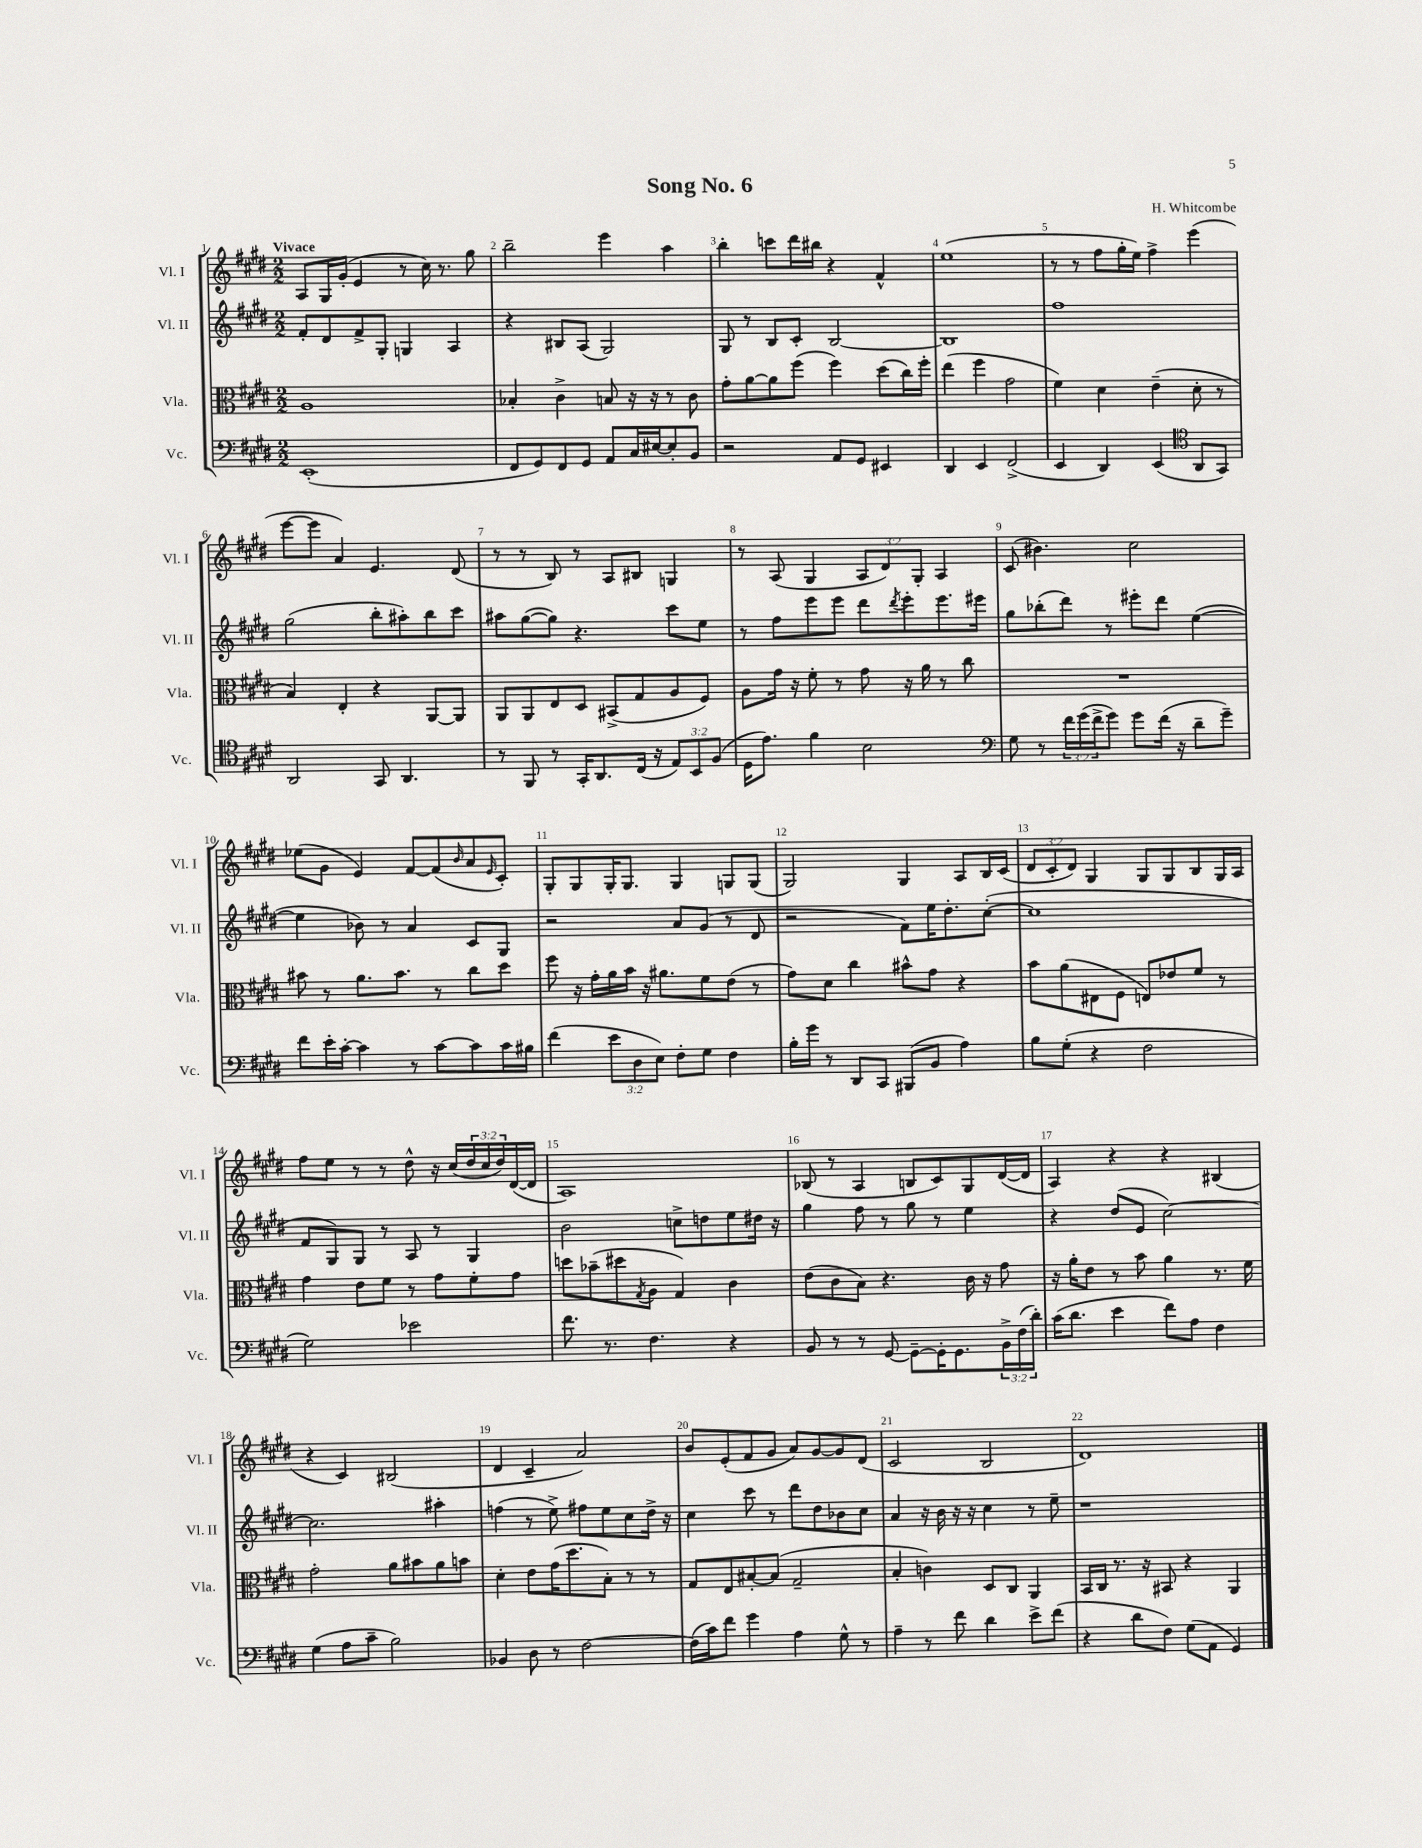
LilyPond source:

\header { title = "Song No. 6" composer = "H. Whitcombe" }
<<
\new StaffGroup <<
\new Staff = "s0" \with { instrumentName = "Vl. I" shortInstrumentName = "Vl. I" } {
    \clef treble \key e \major \numericTimeSignature \time 2/2 \override Staff.TupletNumber.text = #tuplet-number::calc-fraction-text \tempo "Vivace"
    a8 gis16 gis'16-.( e'4 r8 cis''16) r8. gis''8 |
    b''2-- e'''4 a''4 |
    b''4-. c'''8 dis'''16 bis''16 r4 fis'4-^ |
    e''1( |
    r8 r8 fis''8 gis''16-. e''16) fis''4-> e'''4( |
    e'''8~ e'''8 a'4) e'4. dis'8( |
    r8 r8 b8) r8 a8 bis8 g4 |
    r8 a8( gis4 \tuplet 3/2 { a8 dis'8) gis8-. } a4 |
    cis'8( bis'4.) cis''2 |
    ees''8( gis'8 e'4) fis'8~ fis'8( \grace { b'16 } a'8 \grace { e'16 } cis'8-.) |
    gis8-. gis8 gis16-. gis8. gis4 g8 g8( |
    gis2) gis4 a8 b16 cis'16( |
    \tuplet 3/2 { dis'8 cis'8-. dis'8) } gis4 gis8 gis8 b8 gis16 a16 |
    fis''8 e''8 r8 r8 dis''8-^ r16 cis''16( \tuplet 3/2 { dis''16 cis''16 dis''16) } dis'16~( dis'16 |
    a1) |
    bes8( r8 a4 b8 cis'8) gis8 dis'16~( dis'16 |
    a4) r4 r4 bis4( |
    r4 cis'4) bis2( |
    dis'4 cis'4-- a'2) |
    b'8 e'8-.( fis'8 gis'8 a'8) gis'8~ gis'8 dis'8( |
    cis'2 b2 |
    dis'1) \bar "|." |
}
\new Staff = "s1" \with { instrumentName = "Vl. II" shortInstrumentName = "Vl. II" } {
    \clef treble \key e \major \numericTimeSignature \time 2/2
    fis'8-. dis'8 fis'8-> gis8-. g4 a4 |
    r4 bis8 a8( gis2) |
    gis8 r8 b8 cis'8-. b2~ |
    b1 |
    fis''1 |
    gis''2( b''8-. ais''8-.) b''8 cis'''8 |
    ais''8 gis''8~( gis''8) r4. cis'''8 e''8 |
    r8 fis''8 e'''8 e'''8 dis'''8 \acciaccatura { dis'''8 } e'''8-. e'''8. eis'''16 |
    gis''8 bes''8-.( dis'''8) r8 eis'''8-. dis'''8 e''4~( |
    e''4 bes'8) r8 a'4 cis'8 gis8 |
    r2 a'8 gis'8( r8 dis'8 |
    r2 fis'8) e''16 dis''8.-. cis''8~-.( |
    cis''1 |
    fis'8 gis8) gis8 r8 a8 r8 gis4 |
    b'2 c''8-> d''8 e''8 dis''16 r16 |
    gis''4 fis''8 r8 gis''8 r8 e''4 |
    r4 dis''8( e'8 cis''2~) |
    cis''2. ais''4-. |
    f''4( r8 e''8->) fis''8 e''8 cis''8 dis''16-> r16 |
    cis''4 cis'''8 r8 dis'''8 dis''8 bes'8 cis''8 |
    a'4 r16 b'16 r16 r16 cis''4 r8 e''8-- |
    r1 \bar "|." |
}
\new Staff = "s2" \with { instrumentName = "Vla." shortInstrumentName = "Vla." } {
    \clef alto \key e \major \numericTimeSignature \time 2/2
    a1 |
    bes4-. cis'4-> b8 r16 r16 r8 cis'8 |
    gis'8-. a'8~ a'8 fis''8( fis''4) dis''8( cis''16) fis''16-. |
    e''4( fis''4 gis'2 |
    fis'4) dis'4 e'4--( dis'8-. r8 |
    b4) e4-. r4 a,8~ a,8 |
    a,8 a,8 e8 dis8 bis,8->( gis8 a8 fis8) |
    a8 gis'16 r16 fis'8-. r8 gis'8 r16 a'16 r8 cis''8 |
    R1 |
    bis'8 r8 a'8. bis'8. r8 cis''8 dis''8 |
    fis''8 r16 gis'16-. a'16 b'16 r16 ais'8. fis'8 e'8( r8 |
    gis'8) dis'8 cis''4 bis'8-^ gis'8 r4 |
    b'8 a'8( eis8 fis8 e8) ees'8 fis'8 r8 |
    gis'4 e'8 fis'8 r8 gis'8 fis'8-. gis'8 |
    d''8 bes'8--( dis''8 \acciaccatura { gis8 } a8 gis4) cis'4 |
    e'8( cis'8 b8) r4. cis'16 r16 gis'8 |
    r16 a'16-. e'8 r8 b'8 a'4 r8. fis'16 |
    gis'2-. a'8 bis'8 a'8 b'8 |
    dis'4-. e'8 gis'16( dis''8. b8-.) r8 r8 |
    gis8 e8 bis8~-. bis8( gis2-- |
    b4-. c'4) dis8 cis8 a,4 |
    b,16 cis16 r8. r16 bis,8 r4 a,4 \bar "|." |
}
\new Staff = "s3" \with { instrumentName = "Vc." shortInstrumentName = "Vc." } {
    \clef bass \key e \major \numericTimeSignature \time 2/2 \override Staff.TupletNumber.text = #tuplet-number::calc-fraction-text
    e,1-.( |
    fis,8 gis,8) fis,8 gis,8 a,8 cis16 eis16~ eis8-. b,8 |
    r2 a,8 gis,8 eis,4 |
    dis,4 e,4 fis,2->( |
    e,4 dis,4) e,4( \clef tenor a,8 gis,8) |
    a,2 gis,8 a,4. |
    r8 fis,8 r8 gis,16-. a,8. cis16( r16 \tuplet 3/2 { e8) b,8 fis8( } |
    dis16 e'8.) fis'4 b2 |
    \clef bass gis8 r8 \tuplet 3/2 { fis'16 gis'16( fis'16-> } gis'8) gis'8 fis'16( r16 dis'8-- gis'8--) |
    fis'8 e'16-. cis'16~-. cis'4 r8 cis'8~ cis'8 cis'16 bis16 |
    fis'4( \tuplet 3/2 { e'8 dis8 e8) } fis8-. gis8 fis4 |
    b16-. gis'16 r8 dis,8 cis,8 bis,,8( b,8 a4) |
    b8 gis8-.( r4 fis2 |
    gis2) ees'2 |
    fis'8. r8. fis4. r4 |
    b,8 r8 r8 gis,8~ gis,8~-- gis,16-. gis,8. \tuplet 3/2 { b,16-> fis16( dis'16-.) } |
    cis'16( dis'8. e'4 fis'8) a8 fis4 |
    gis4( a8 cis'8-- b2) |
    bes,4 dis8 r8 fis2~ |
    fis16( cis'16) fis'8 gis'4 a4 gis8-^ r8 |
    a4-- r8 fis'8 dis'4 e'8-> fis'8( |
    r4 dis'8 fis8) gis8( a,8 gis,4) \bar "|." |
}
>>
>>
\layout { \context { \Score \override BarNumber.break-visibility = ##(#f #t #t) barNumberVisibility = #all-bar-numbers-visible } }
